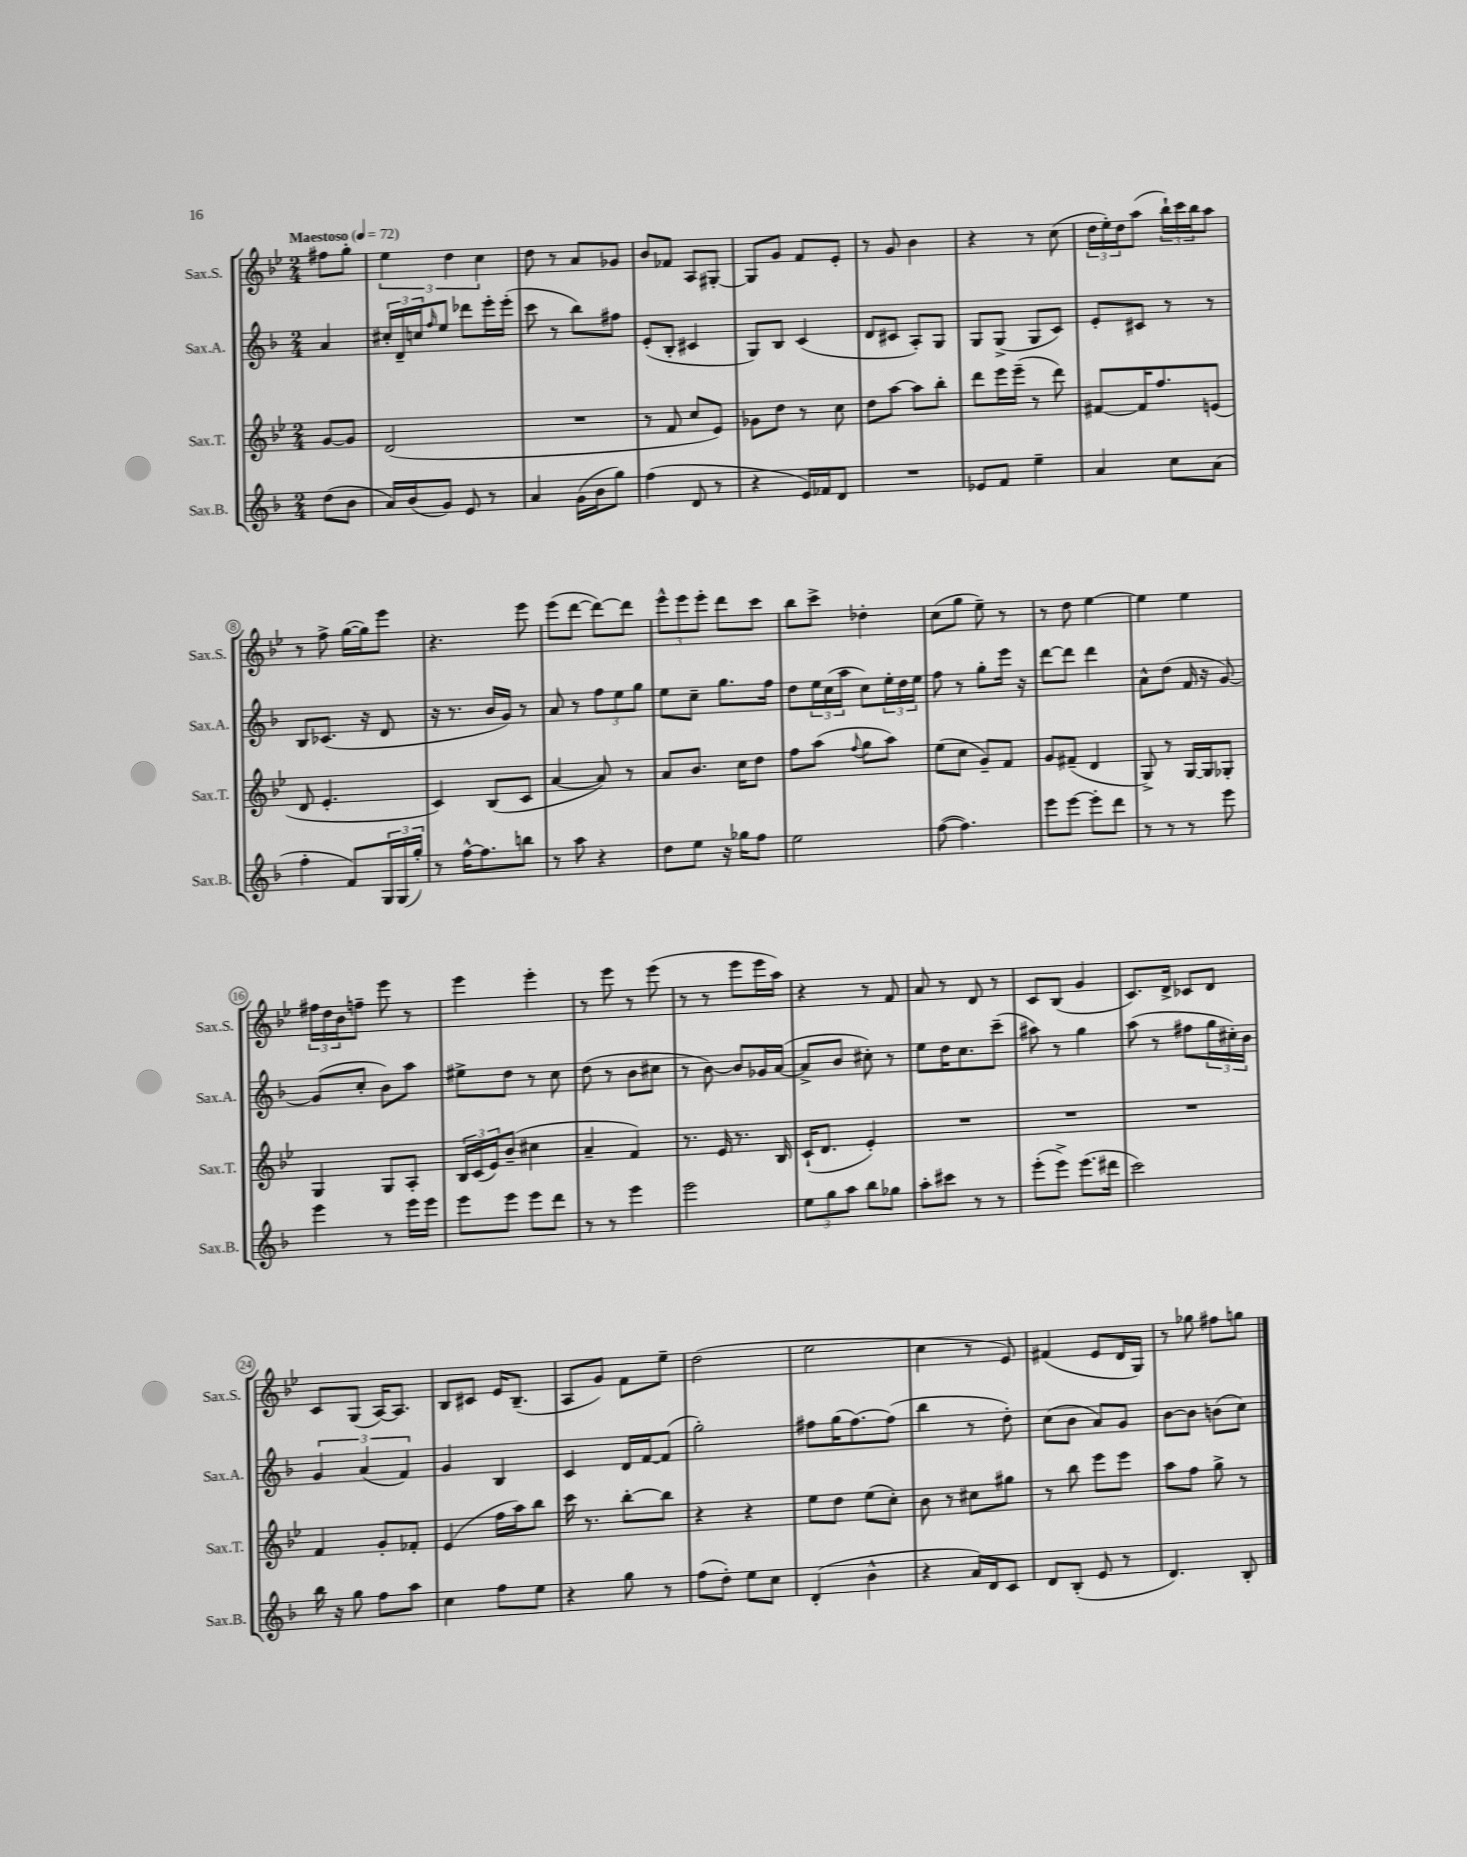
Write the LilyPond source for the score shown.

<<
\new StaffGroup <<
\new Staff = "s0" \with { instrumentName = "Sax.S." shortInstrumentName = "Sax.S." } {
    \clef treble \key bes \major \numericTimeSignature \time 2/4 \partial 4 \tempo "Maestoso" 4 = 72
    fis''8 g''8-. |
    \tuplet 3/2 { ees''4 d''4 c''4 } |
    d''8 r8 a'8 ges'8 |
    bes'8 fes'8 a8 gis8~-. |
    gis8 g'8 f'8 ees'8-. |
    r8 g'8 bes'4 |
    r4 r8 c''8( |
    \tuplet 3/2 { d''16 ees''16-.) d''16 } a''8( \tuplet 3/2 { bes''16-!) c'''16 bes''16 } a''8 |
    r8 f''8-> g''16~( g''16) ees'''8 |
    r4. ees'''8 |
    ees'''8( d'''8~ d'''8~) d'''8 |
    \tuplet 3/2 { ees'''8-^ ees'''8 ees'''8-. } d'''8 c'''8 |
    bes''8 c'''8-> des''4-. |
    c''8( g''8 ees''8--) r8 |
    r8 d''8 ees''4~ |
    ees''4 ees''4 |
    \tuplet 3/2 { fis''16 d''16 bes'16 } f''8-- ees'''8 r8 |
    ees'''4 ees'''4-. |
    r8 ees'''8 r8 ees'''8( |
    r8 r8 ees'''8 ees'''16 a''16) |
    r4 r8 f'8 |
    a'8 r8 d'8 r8 |
    c'8 bes8( g'4 |
    c'8.) d'16-> ces'8 d'8 |
    c'8 g8( a16~) a8. |
    bes8 cis'8 ees'16 bes8.--( |
    a8 g'8) f'8 ees''8-- |
    d''2( |
    ees''2 |
    c''4 r8 ees'8) |
    fis'4( ees'8 d'16 g16) |
    r8 ges''8 fis''8 g''8 \bar "|." |
}
\new Staff = "s1" \with { instrumentName = "Sax.A." shortInstrumentName = "Sax.A." } {
    \clef treble \key f \major \numericTimeSignature \time 2/4 \partial 4
    a'4 |
    \tuplet 3/2 { cis''16-. d'16-- c''16 } \grace { f''16 } e''8 des'''8 e'''16-. e'''16-.( |
    c'''8 r8 bes''8) fis''8 |
    e'8-.( bes8-. cis'4 |
    g8) bes8 c'4( |
    d'8 cis'8 a8-.) g8 |
    g8 g8->( g8 c'8) |
    e'8-. cis'8 r8 r8 |
    bes8 ces'8.( r16 d'8 |
    r16 r8. bes'16 g'16) r8 |
    a'8 r8 \tuplet 3/2 { f''8 e''8 g''8 } |
    e''8 c''8-- g''8. f''16 |
    d''8 \tuplet 3/2 { e''16 c''16( a''16 } c''8) \tuplet 3/2 { e''16-. d''16 e''16 } |
    f''8 r8 g''8-. e'''16 r16 |
    d'''8~ d'''8 d'''4 |
    a'8-^ d''8( f'16 r16 g'8~) |
    g'8( c''8-. bes'8) a''8 |
    eis''8-> d''8 r8 c''8 |
    d''8( r8 bes'8 cis''8 |
    r8 bes'8~) bes'8 ges'16 a'16~( |
    a'8-> bes'8 cis''8-.) r8 |
    e''8 d''16 c''8. c'''8--( |
    ais''8) r8 g''4 |
    a''8( r8 fis''8 \tuplet 3/2 { g''16 cis''16-.) bes'16 } |
    \tuplet 3/2 { g'4 a'4( f'4) } |
    g'4 bes4 |
    c'4 d'16 f'16~ f'8( |
    g''2-.) |
    fis''8 g''16( fis''8.~) fis''8( |
    bes''4 r8 d''8-.) |
    c''8( bes'8 a'8) g'8 |
    bes'8~ bes'8 b'8( c''8) \bar "|." |
}
\new Staff = "s2" \with { instrumentName = "Sax.T." shortInstrumentName = "Sax.T." } {
    \clef treble \key bes \major \numericTimeSignature \time 2/4 \partial 4
    g'8~ g'8 |
    d'2( |
    R2 |
    r8 f'8 c''8 ees'8) |
    ges'8 d''8 r8 c''8 |
    d''8 a''8~ a''8 bes''8-. |
    d'''8 ees'''16 ees'''16--( r8 d'''8) |
    fis'8~ fis'16 f''8. e'8( |
    d'8 ees'4.-. |
    c'4) bes8( c'8 |
    a'4~ a'8) r8 |
    a'8 bes'8. c''16 d''8 |
    f''8 a''8( \appoggiatura { f''8 } g''8 a''8) |
    ees''8( c''8 g'8--) f'8 |
    g'8 fis'8--( d'4 |
    g8->) r8 g16~ g16 ges8-. |
    g4 g8 a8-. |
    \tuplet 3/2 { bes16 c'16( ees'16) } bes'8--( cis''4 |
    a'4-- f'4) |
    r8. ees'16 r8. bes16 |
    c'16-!( d'8. ees'4-.) |
    R2 |
    R2 |
    R2 |
    f'4 g'8-. fes'8-. |
    ees'4( f''16 a''16) bes''8 |
    c'''16 r8. bes''8~-. bes''8 |
    r4 r4 |
    ees''8 d''8 ees''8( c''8-.) |
    bes'8 r8 cis''8 gis''8 |
    r8 bes''8 ees'''8 ees'''8 |
    a''8 f''8 g''8-> r8 \bar "|." |
}
\new Staff = "s3" \with { instrumentName = "Sax.B." shortInstrumentName = "Sax.B." } {
    \clef treble \key f \major \numericTimeSignature \time 2/4 \partial 4
    d''8( bes'8 |
    a'16) bes'16( g'8) e'8 r8 |
    a'4 g'16( bes'16 g''8) |
    f''4( d'8 r8 |
    r4 e'16) fes'16 d'8 |
    R2 |
    ees'8 f'8 e''4-- |
    a'4 c''8 a'8( |
    f''4-. f'8) \tuplet 3/2 { g16 g16( g''16-.) } |
    r8 f''16~-^ f''8. b''8 |
    r8 a''8 r4 |
    d''8 e''8 r16 ges''16 f''8 |
    e''2 |
    f''8~( f''4.) |
    e'''8 e'''8~ e'''8-. d'''8 |
    r8 r8 r8 e'''8 |
    e'''4 r8 e'''16 e'''16 |
    e'''8 e'''8 e'''8 d'''8 |
    r8 r8 e'''4 |
    e'''2 |
    \tuplet 3/2 { e''8 g''8 a''8 } bes''8 ges''8 |
    a''8-. cis'''8 r8 r8 |
    e'''8-.( e'''8->) e'''8.( dis'''16 |
    c'''2) |
    bes''16 r16 g''8 f''8 a''8 |
    c''4 f''8 e''8 |
    r4 g''8 r8 |
    f''8( d''8-.) e''8 c''8 |
    d'4-.( bes'4-^ |
    r4 a'16) d'16 c'8 |
    d'8 bes8-.( e'8 r8 |
    d'4.) bes8-. \bar "|." |
}
>>
>>
\layout { \context { \Score \override BarNumber.stencil = #(make-stencil-circler 0.1 0.3 ly:text-interface::print) } }
